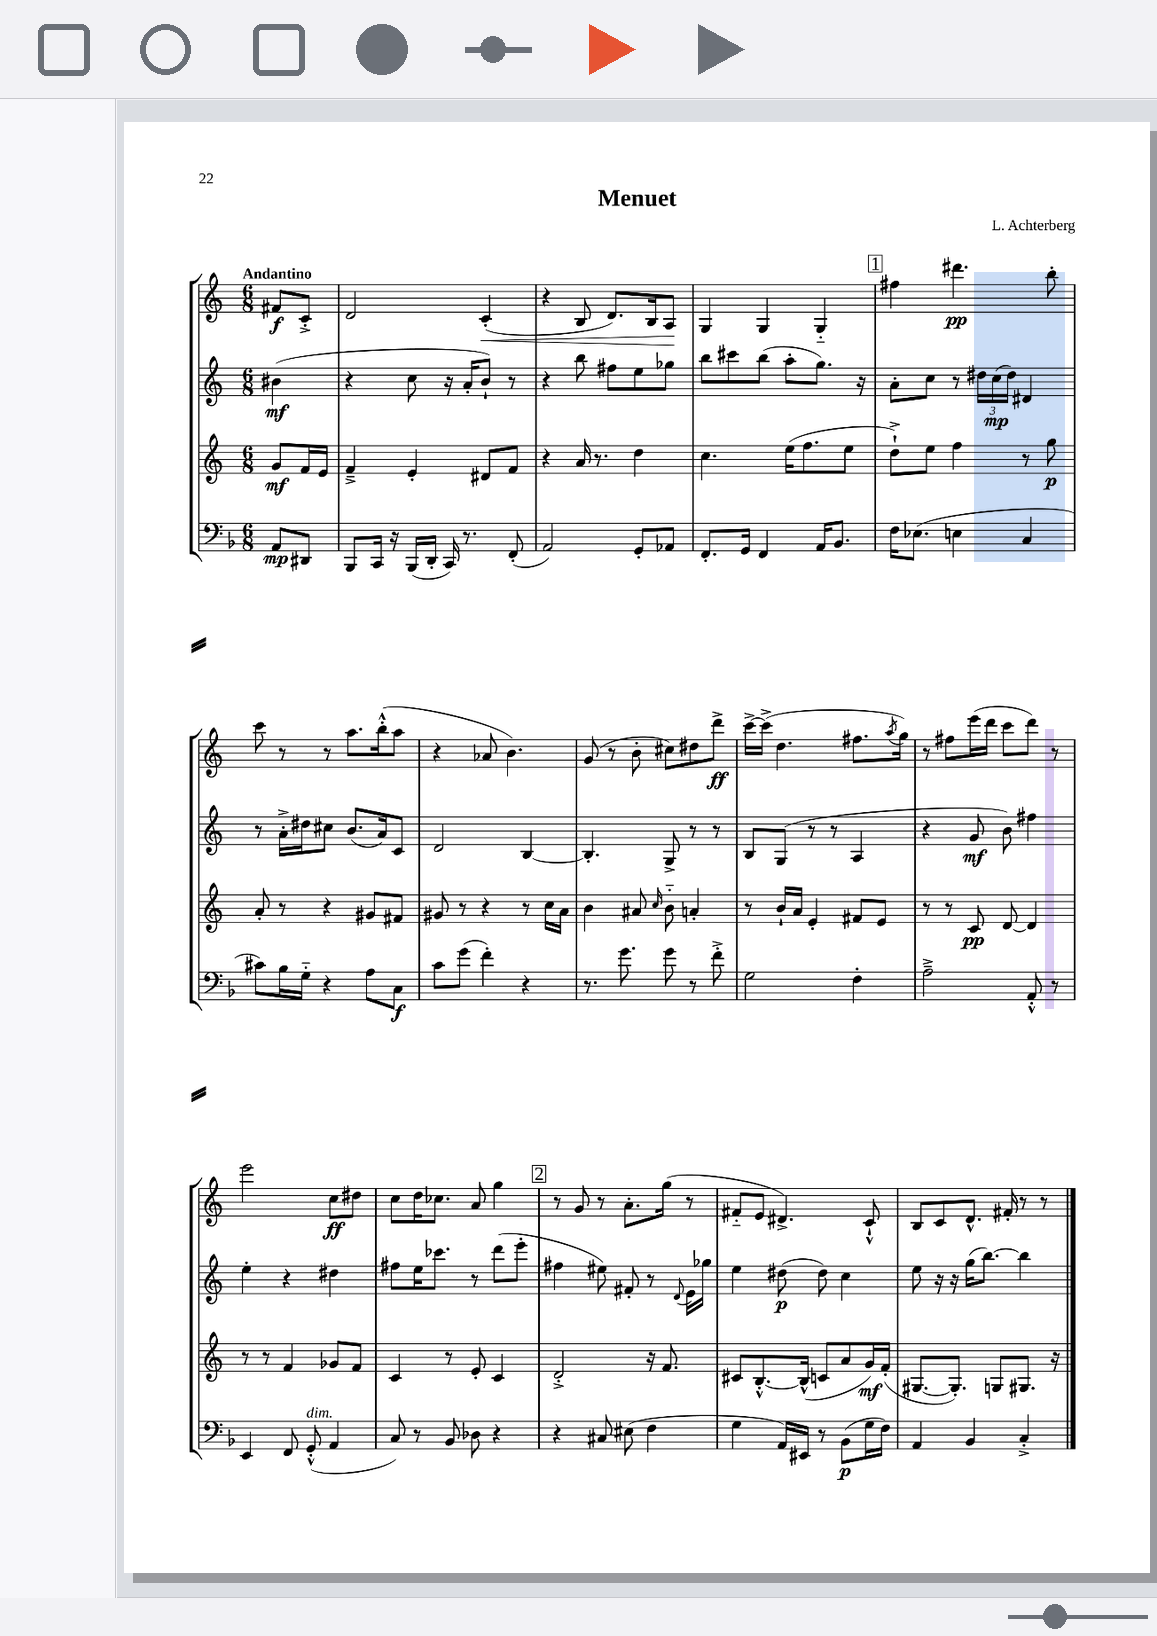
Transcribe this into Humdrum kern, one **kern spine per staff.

**kern	**dynam	**kern	**dynam	**kern	**dynam	**kern	**dynam
*part4	*part4	*part3	*part3	*part2	*part2	*part1	*part1
*staff4	*staff4	*staff3	*staff3	*staff2	*staff2	*staff1	*staff1
*clefF4	*	*clefG2	*	*clefG2	*	*clefG2	*
*k[b-]	*	*k[]	*	*k[]	*	*k[]	*
*M6/8	*	*M6/8	*	*M6/8	*	*M6/8	*
=	=	=	=	=	=	=	=
!	!	!	!	!	!	!LO:TX:a:B:t=Andantino	!
8AA/L	mp	8g/L	mf	(4b#X\	mf	8f#X/L	f
8DD#X/J	.	16f/L	.	.	.	8c'^/J	.
.	.	16e/JJ	.	.	.	.	.
=1	=1	=1	=1	=1	=1	=1	=1
8BBB-/L	.	4f~^/	.	4r	.	2d/	.
16CC/Jk	.	.	.	.	.	.	.
16r	.	.	.	.	.	.	.
(16BBB-/LL	.	4e'/	.	8cc\	.	.	.
16DD'/JJ	.	.	.	.	.	.	.
16CC/)	.	.	.	16r	.	.	.
8.r	.	.	.	16a'/KL	.	.	.
!	!	!	!	!	!	!	!LO:HP:b
.	.	8d#X/L	.	8b`/J)	.	(4c'/	<
(8FF'/	.	8f/J	.	8r	.	.	.
=2	=2	=2	=2	=2	=2	=2	=2
2AA/)	.	4r	.	4r	.	4r	.
.	.	16a/	.	8bb\	.	8B/	.
.	.	8.r	.	.	.	.	.
.	.	.	.	8ff#X\L	.	8.d/L)	.
8GG'/L	.	4dd\	.	8ee\	.	.	.
.	.	.	.	.	.	16B/k	.
8AA-X/J	.	.	.	8gg-X\J	.	8A/J	.
.	.	.	.	.	.	.	[
=3	=3	=3	=3	=3	=3	=3	=3
8.FF'/L	.	4.cc\	.	8bb\L	.	4G/	.
.	.	.	.	8ccc#X\	.	.	.
16GG/Jk	.	.	.	.	.	.	.
4FF/	.	.	.	(8bb\J	.	4G/	.
.	.	(16ee\KL	.	8aa'\L	.	.	.
.	.	8.ff\	.	.	.	.	.
16AA/KL	.	.	.	8.gg\J)	.	4G/	.
8.BB-/J	.	.	.	.	.	.	.
.	.	8ee\J	.	.	.	.	.
.	.	.	.	16r	.	.	.
!!LO:REH:place=s1:t=1
=4	=4	=4	=4	=4	=4	=4	=4
16F\KL	.	8dd`^\L)	.	8a'\L	.	4ff#X\	.
(8.E-X\J	.	.	.	.	.	.	.
.	.	8ee\J	.	8cc\J	.	.	.
4En\	.	4ff\	.	8r	.	4.ddd#X\	pp
.	.	.	.	24dd#X\LL	.	.	.
.	.	.	.	(24cc\	mp	.	.
.	.	.	.	24dd#\JJ)	.	.	.
4C/	.	8r	.	4d#X/	.	.	.
.	.	8gg\	p	.	.	8bb'\	.
!!LO:LB:g=z
=5	=5	=5	=5	=5	=5	=5	=5
8c#X\L)	.	8a'/	.	8r	.	8ccc\	.
16B-\L	.	8r	.	16a'^\LL	.	8r	.
16G\JJ	.	.	.	16dd#X\J	.	.	.
4r	.	4r	.	8cc#X\J	.	8r	.
.	.	.	.	(8.b/L	.	8.aa\L	.
8A\L	.	8g#X/L	.	.	.	.	.
.	.	.	.	16a/k)	.	(16bb'^^\k	.
8C\J	f	8f#X/J	.	8c/J	.	8aa\J	.
=6	=6	=6	=6	=6	=6	=6	=6
8c\L	.	8g#X/	.	2d/	.	4r	.
(8g\J	.	8r	.	.	.	.	.
4f'\)	.	4r	.	.	.	8a-X/	.
.	.	.	.	.	.	4.b\)	.
4r	.	8r	.	[4B/	.	.	.
.	.	16cc\LL	.	.	.	.	.
.	.	16a\JJ	.	.	.	.	.
=7	=7	=7	=7	=7	=7	=7	=7
8.r	.	4b\	.	4.B'/]	.	(8g/	.
.	.	.	.	.	.	8r	.
8.g\	.	.	.	.	.	.	.
.	.	8a#X/	.	.	.	8b'\	.
.	.	16qqcc/	.	.	.	.	.
8g\	.	8b\	.	8G^/	.	8cc#X\L)	.
8r	.	4an'/	.	8r	.	8dd#X\	.
8f'^\	.	.	.	8r	.	8ddd^\J	ff
=8	=8	=8	=8	=8	=8	=8	=8
2G\	.	8r	.	8B/L	.	[16ccc^\LL	.
.	.	.	.	.	.	(16ccc^\JJ]	.
.	.	16b`/LL	.	(8G/J	.	4.dd\	.
.	.	16a/JJ	.	.	.	.	.
.	.	4e'/	.	8r	.	.	.
.	.	.	.	8r	.	.	.
4F'\	.	8f#X/L	.	4A/	.	8.ff#X\L	.
.	.	8e/J	.	.	.	.	.
.	.	.	.	.	.	8qaa/	.
.	.	.	.	.	.	16gg\Jk)	.
=9	=9	=9	=9	=9	=9	=9	=9
2A~^\	.	8r	.	4r	.	8r	.
.	.	8r	.	.	.	8ff#X\L	.
.	.	8c/	pp	8g/	mf	(16eee\L	.
.	.	.	.	.	.	16ddd\JJ	.
.	.	[8d/	.	8b\)	.	8ccc\L	.
8AA'^^/	.	4d/]	.	4ff#X\	.	8ddd\J)	.
8r	.	.	.	.	.	8r	.
!!LO:LB:g=z
=10	=10	=10	=10	=10	=10	=10	=10
4EE/	.	8r	.	4ee'\	.	2eee\	.
.	.	8r	.	.	.	.	.
8FF/	.	4f/	.	4r	.	.	.
!LO:TX:a:i:t=dim.	!	!	!	!	!	!	!
(8GG'^^/	.	.	.	.	.	.	.
4AA/	.	8g-X/L	.	4dd#X\	.	8cc\L	ff
.	.	8f/J	.	.	.	8dd#X\J	.
=11	=11	=11	=11	=11	=11	=11	=11
8C/)	.	4c/	.	8ff#X\L	.	8cc\L	.
8r	.	.	.	16ee\K	.	16dd\K	.
.	.	.	.	8.ccc-X\J	.	8.cc-X\J	.
8BB-/	.	8r	.	.	.	.	.
8D-X\	.	8e'/	.	8r	.	8a/	.
4r	.	4c/	.	(8ddd\L	.	4gg\	.
.	.	.	.	8eee'\J	.	.	.
!!LO:REH:place=s1:t=2
=12	=12	=12	=12	=12	=12	=12	=12
4r	.	2d'^/	.	4ff#X\	.	8r	.
.	.	.	.	.	.	8g/	.
8C#X/	.	.	.	8ee#X\)	.	8r	.
(8E#X\	.	.	.	8f#X'/	.	8.a'\L	.
4F\	.	16r	.	8r	.	.	.
.	.	8.f/	.	.	.	(16gg\Jk	.
.	.	.	.	8qqd/	.	.	.
.	.	.	.	16e\LL	.	8r	.
.	.	.	.	16gg-X\JJ	.	.	.
=13	=13	=13	=13	=13	=13	=13	=13
4G\	.	8c#X/L	.	4ee\	.	8f#X/L	.
.	.	[8.B'^^/	.	.	.	8e/J	.
16AA/LL)	.	.	.	(8dd#X\	p	4.d#X^/)	.
16EE#X/JJ	.	(16B^^/Jk]	.	.	.	.	.
8r	.	8cn/L	.	8dd#\)	.	.	.
(8BB-\L	p	8a/	.	4cc\	.	.	.
16G\L	.	16g/L)	mf	.	.	8c`^^/	.
16F\JJ)	.	(16f'/JJ	.	.	.	.	.
=14	=14	=14	=14	=14	=14	=14	=14
4AA/	.	[8.G#X/L	.	8ee\	.	8B/L	.
.	.	.	.	16r	.	8c/	.
.	.	8.G#'/J])	.	16r	.	.	.
4BB-/	.	.	.	(16gg\KL	.	8.d^^/J	.
.	.	.	.	[8.bb\J)	.	.	.
.	.	8Gn/L	.	.	.	.	.
.	.	.	.	.	.	16f#X'/	.
4C'^/	.	8.G#X/J	.	4bb\]	.	8r	.
.	.	.	.	.	.	8r	.
.	.	16r	.	.	.	.	.
==	==	==	==	==	==	==	==
*-	*-	*-	*-	*-	*-	*-	*-
